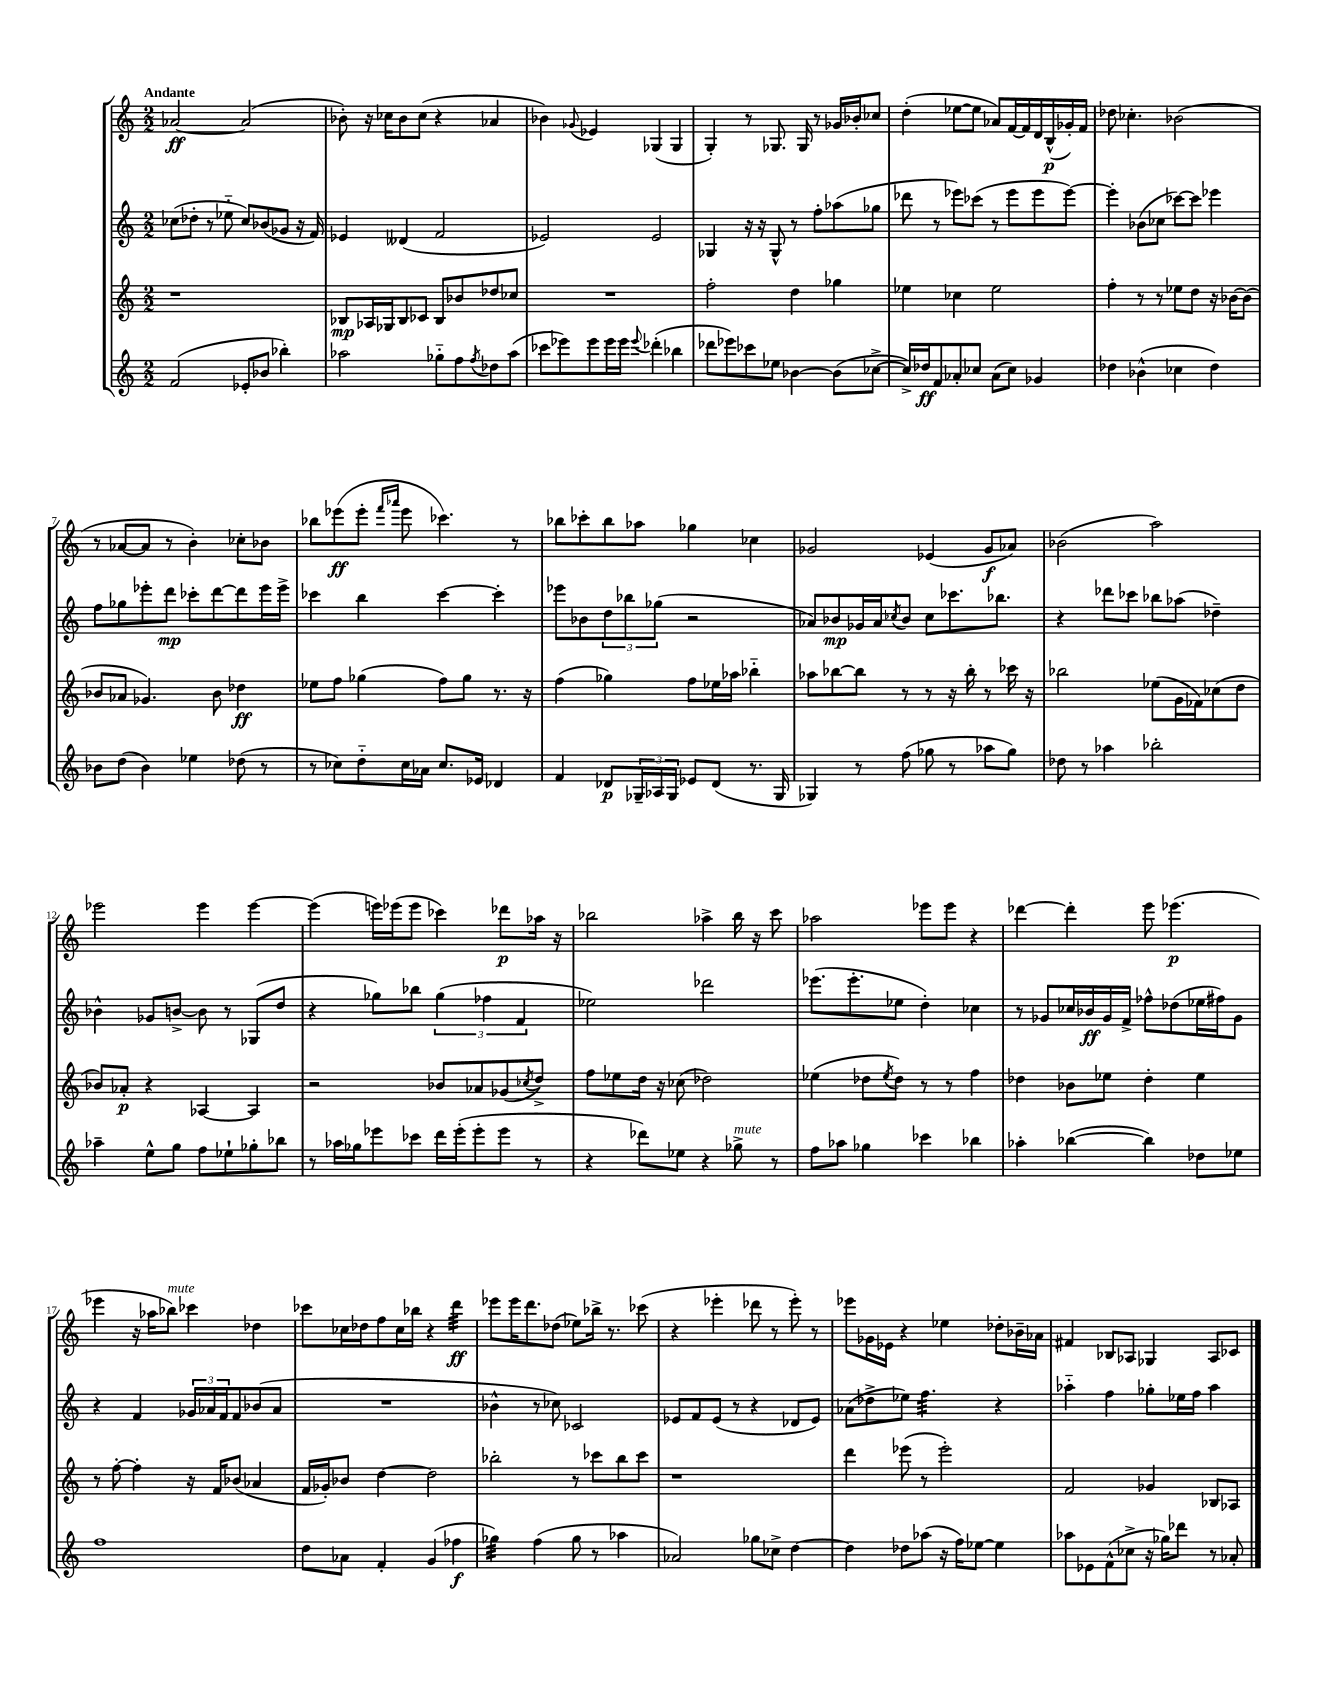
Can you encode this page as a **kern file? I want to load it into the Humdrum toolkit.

**kern	**kern	**kern	**kern
*staff4	*staff3	*staff2	*staff1
*clefG2	*clefG2	*clefG2	*clefG2
*k[]	*k[]	*k[]	*k[]
*M2/2	*M2/2	*M2/2	*M2/2
(2f	1r	(8cc-	[2a-
.	.	8dd-'	.
.	.	8r	.
.	.	8ee-'~	.
8e-'	.	8cc-)	(2a-]
8b-	.	(8b-	.
4bb-')	.	8g-	.
.	.	16r	.
.	.	16f)	.
=	=	=	=
2aa-	8B-	4e-	8b-')
.	16A-	.	16r
.	16G-	.	16cc-
.	8B-	(4d--	8b-
.	8c-	.	(8cc-
8gg-'~	8B-	2f	4r
8ff	8b-	.	.
8qff	.	.	.
8dd-	8dd-	.	4a-
(8aa-	8cc-	.	.
=	=	=	=
8ccc-	1r	2e-)	4b-)
8eee-)	.	.	.
.	.	.	8qqg-
8eee-	.	.	4e-
16eee-	.	.	.
16eee-	.	.	.
8qqeee-	.	.	.
(4ddd-'	.	2e-	(4G-
4bb-	.	.	4G-
=	=	=	=
8ddd-	2ff'	4G-	4G')
8eee-)	.	.	.
8ccc-	.	16r	8r
.	.	16r	.
8ee-	.	8G-^^	8.G-
[4b-	4dd	8r	.
.	.	.	16G-
.	.	8ff'	8r
(8b-]	4gg-	(8aa-	16g-
.	.	.	16b-'
[8cc-^	.	8gg-	8cc-
=	=	=	=
16cc-^])	4ee-	8ddd-	(4dd'
16dd-	.	.	.
8f	.	8r	.
8a-'	4cc-	8eee-)	[8ee-
8cc-	.	(8ccc-	8ee-]
(8a-	2ee-	8r	8a-)
8cc-)	.	8eee-	[16f
.	.	.	16f]
4g-	.	8eee-	16d
.	.	.	(16B^^
.	.	[8eee-)	16g-')
.	.	.	16f
=	=	=	=
4dd-	4ff'	4eee-']	8dd-
.	.	.	4.cc-'
(4b-^^	8r	(8b-	.
.	8r	8cc-	.
4cc-	8ee-	[8ccc-)	(2b-
.	8dd	8ccc-]	.
4dd-)	16r	4eee-	.
.	[16b-	.	.
.	(8b-]	.	.
=	=	=	=
8b-	8b-	8ff	8r
(8dd	8a-	8gg-	[8a-
4b-)	4.g-)	8eee-'	8a-]
.	.	8ddd	8r
4ee-	.	8ccc-'	4b')
.	8b-	[8ddd	.
(8dd-	4dd-	8ddd]	8cc-'
8r	.	16eee-	8b-
.	.	16eee-^	.
=	=	=	=
8r	8ee-	4ccc-	8bb-
8cc-)	8ff	.	(8eee-
8dd'~	(4gg-	4bb	8eee-'
.	.	.	16qqfff
.	.	.	16qqaaa-
16cc-	.	.	8eee-
16a-	.	.	.
8.cc-	8ff)	[4ccc-	4.ccc-)
.	8gg-	.	.
16e-	.	.	.
4d-	8.r	4ccc-']	.
.	.	.	8r
.	16r	.	.
=	=	=	=
4f	(4ff	8eee-	8bb-
.	.	8b-	8ccc-'
8d-	4gg-)	12dd	8bb-
.	.	12bb-	.
24G-~	.	.	8aa-
24A-	.	(12gg-	.
24G-	.	.	.
8e-	8ff	2r	4gg-
(8d-	16ee-	.	.
.	16aa-	.	.
8.r	4bb-'~	.	4cc-
16G-	.	.	.
=	=	=	=
4G-)	8aa-	8a-)	2g-
.	[8bb-	8b-	.
8r	8bb-]	16g-	.
.	.	16a-	.
.	.	8qcc-	.
(8ff	8r	8b-	.
8gg-	8r	8cc-	(4e-
8r	16r	8.ccc-	.
.	16bb-'	.	.
8aa-	8r	.	8g-
.	.	8.bb-	.
8gg-)	16ccc-	.	8a-)
.	16r	.	.
=	=	=	=
8dd-	2bb-	4r	(2b-
8r	.	.	.
4aa-	.	8ddd-	.
.	.	8ccc-	.
2bb-'	(8ee-	8bb-	2aa)
.	16g	(8aa-	.
.	16f-)	.	.
.	(8cc-	4dd-~)	.
.	8dd	.	.
=	=	=	=
4aa-~	8b-)	4b-^^	2eee-
.	8a-'	.	.
8ee^^	4r	8g-	.
8gg	.	[8b^	.
8ff	[4A-	8b]	4eee-
8ee-`	.	8r	.
8gg-'	4A-]	(8G-	[4eee-
8bb-	.	8dd	.
=	=	=	=
8r	2r	4r	(4eee-]
16aa-	.	.	.
16gg-	.	.	.
8eee-	.	8gg-)	16eee)
.	.	.	(16eee-
8ccc-	.	8bb-	8eee-
16ddd	8b-	(6gg-	4ccc-)
(16eee-'	.	.	.
8eee-'	8a-	.	.
.	.	6ff-	.
8eee-	(8g-	.	8ddd-
.	.	6f	.
.	8qcc-	.	.
8r	8dd^)	.	16aa-
.	.	.	16r
=	=	=	=
4r	8ff	2ee-)	2bb-
.	8ee-	.	.
8ddd-)	16dd	.	.
.	16r	.	.
8ee-	(8cc-	.	.
4r	2dd-)	2ddd-	4aa-^
8gg-^	.	.	16bb-
.	.	.	16r
8r	.	.	8ccc
=	=	=	=
8ff	(4ee-	(8.eee-	2aa-
8aa-	.	.	.
.	.	8.eee-'	.
4gg-	8dd-	.	.
.	8qee-	.	.
.	8dd-)	8ee-	.
4ccc-	8r	4dd')	8eee-
.	8r	.	8eee-
4bb-	4ff	4cc-	4r
=	=	=	=
4aa-'	4dd-	8r	[4ddd-
.	.	8g-	.
([4bb-	8b-	16cc-	4ddd-']
.	.	16b-	.
.	8ee-	16g-	.
.	.	16f^	.
4bb-])	4dd-'	8ff-^^	8eee
.	.	(8dd-	(4.eee-
8dd-	4ee-	16ee-	.
.	.	16ff#)	.
8ee-	.	8g-	.
=	=	=	=
1ff	8r	4r	4eee-
.	[8ff'	.	.
.	4ff']	4f	16r
.	.	.	16aa-
.	.	.	8bb-)
.	16r	24g-	4ccc-
.	.	24a-	.
.	16f	.	.
.	.	24f	.
.	(8b-	8f	.
.	4a-	(8b-	4dd-
.	.	8a-	.
=	=	=	=
8dd	16f	1r	8ccc-
.	16g-')	.	.
8a-	8b-	.	16cc-
.	.	.	16dd-
4f'	[4dd	.	8ff
.	.	.	16cc-
.	.	.	16bb-
(4g	2dd]	.	4r
4ff-	.	.	4ddd
=	=	=	=
4gg-)	2bb-'	4b-^^	8eee-
.	.	.	16eee-
.	.	.	8.ddd
(4ff	.	8r	.
.	.	8cc-)	(8dd-
8gg-	8r	2c-	8ee-)
8r	8ccc-	.	16bb-^
.	.	.	8.r
4aa-	8bb-	.	.
.	8ccc-	.	(8ccc-
=	=	=	=
2a-)	1r	8e-	4r
.	.	8f	.
.	.	(8e-	4eee-'
.	.	8r	.
8gg-	.	4r	8ddd-
8cc-^	.	.	8r
[4dd	.	8d-	8eee-')
.	.	8e-)	8r
=	=	=	=
4dd]	4ddd	(8a-	8eee-
.	.	8dd-^	16g-
.	.	.	16e-
8dd-	(8eee-	8ee-)	4r
(8aa-	8r	4.ff	.
16r	2eee-')	.	4ee-
16ff)	.	.	.
[8ee-	.	.	.
4ee-]	.	4r	8dd-'
.	.	.	16b-~
.	.	.	16a-
=	=	=	=
8aa-	2f	4aa-'~	4f#
8e-	.	.	.
(8f^^	.	4ff	8B-
8cc-^	.	.	8A-
16r	4g-	8gg-'	4G-
16gg-)	.	.	.
8ddd-	.	16ee-	.
.	.	16ff	.
8r	8B-	4aa-	8A-
8a-'	8A-	.	8c-
==	==	==	==
*-	*-	*-	*-
